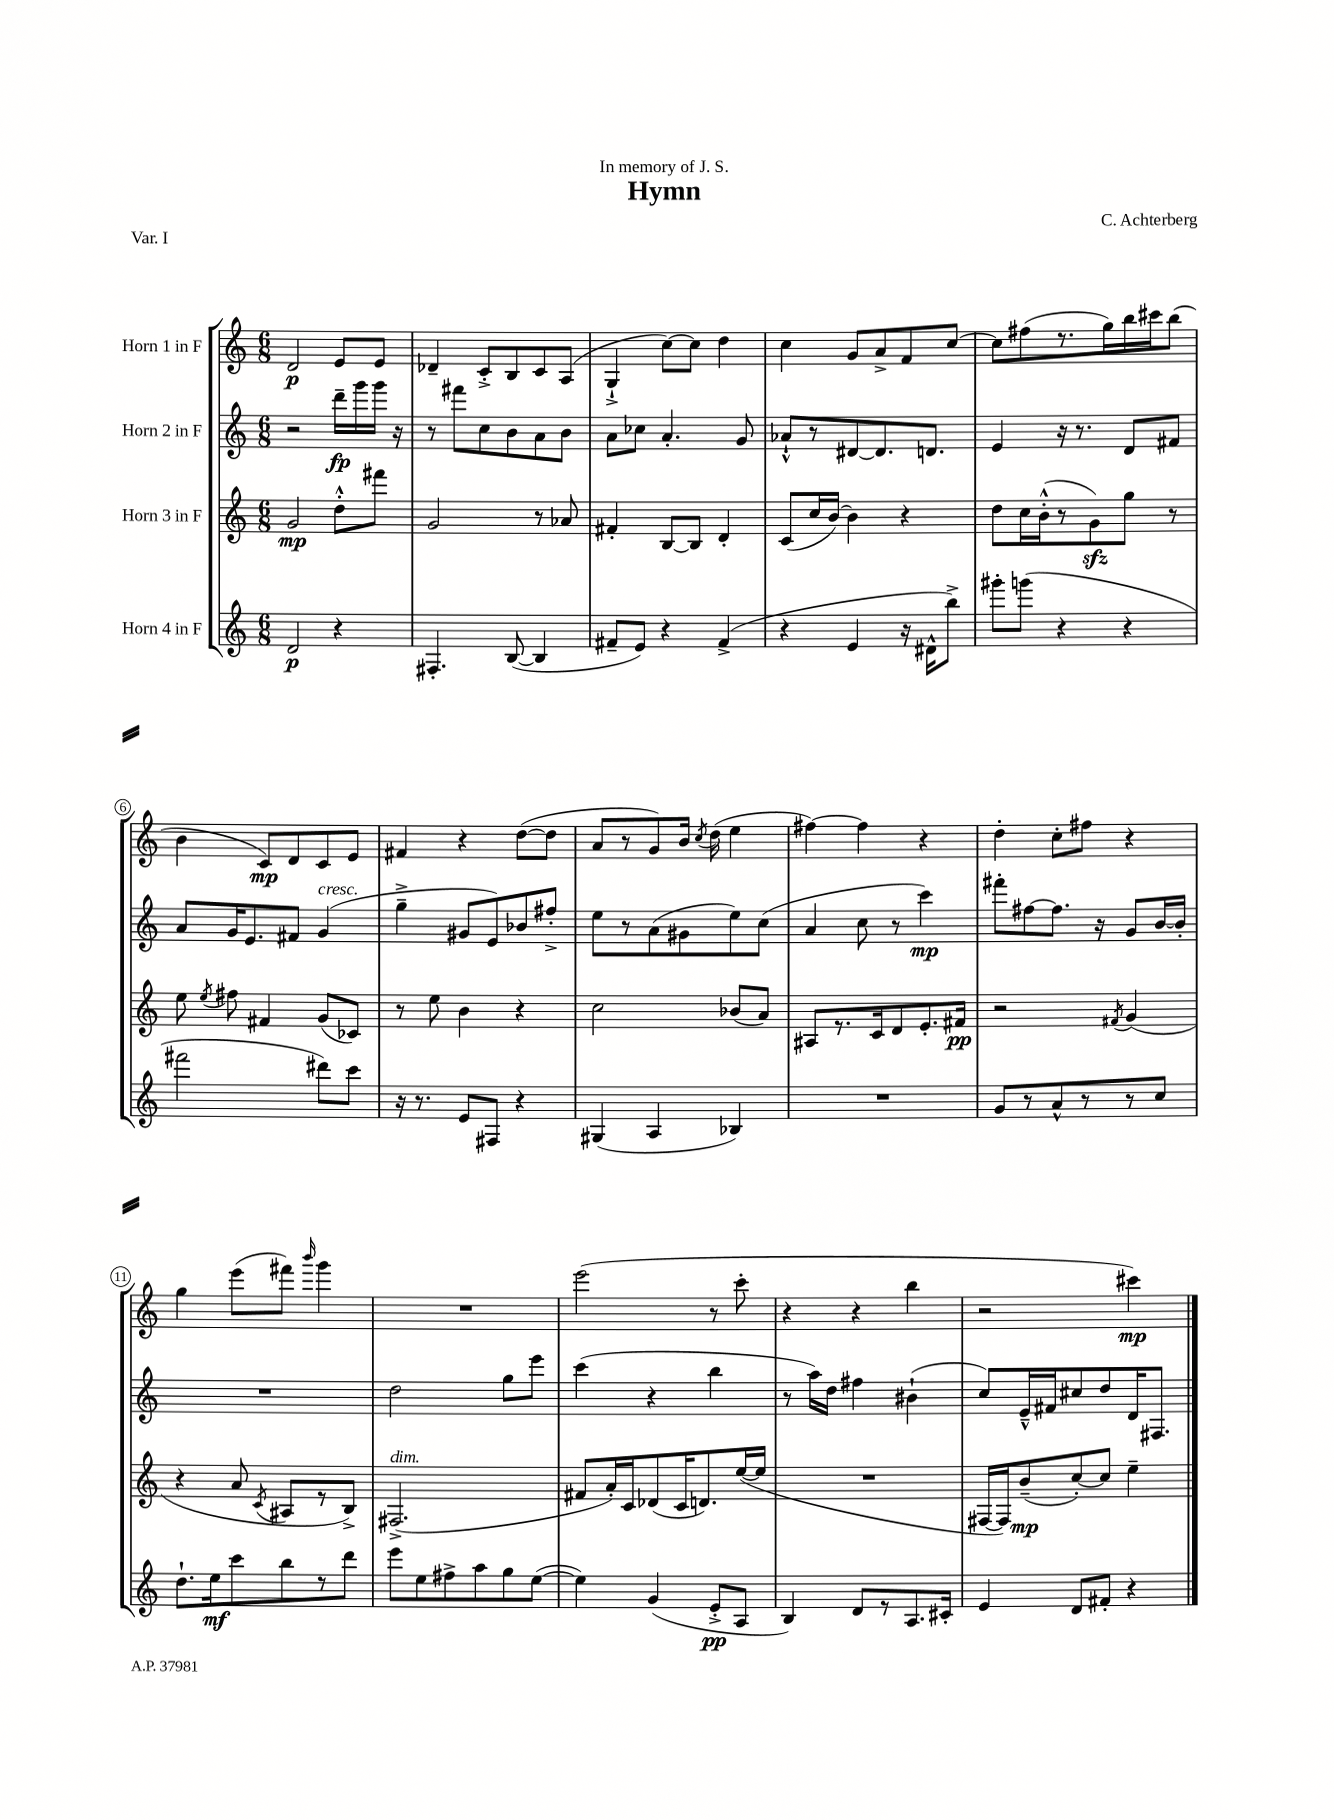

**kern	**kern	**kern	**kern
*staff4	*staff3	*staff2	*staff1
*clefG2	*clefG2	*clefG2	*clefG2
*k[]	*k[]	*k[]	*k[]
*M6/8	*M6/8	*M6/8	*M6/8
2d	2g	2r	2d
4r	8dd'^^	16ddd~	8e
.	.	16ggg	.
.	8fff#	16ggg	8e
.	.	16r	.
=	=	=	=
4.F#'	2g	8r	4d-~
.	.	8fff#	.
.	.	8cc	8c'^
([8B	.	8b	8B
4B]	8r	8a	8c
.	8a-	8b	(8A
=	=	=	=
8f#~	4f#'	8a	4G`^
8e)	.	8cc-	.
4r	[8B	4.a'	[8cc)
.	8B]	.	8cc]
(4f#^	4d'	.	4dd
.	.	8g	.
=	=	=	=
4r	(8c	8a-`^^	4cc
.	16cc	8r	.
.	[16b)	.	.
4e	4b]	[8d#	8g
.	.	8.d#]	8a^
16r	4r	.	8f
16d#^^	.	8.d	.
8bb^)	.	.	[8cc
=	=	=	=
8ggg#'	8dd	4e	8cc]
(8ggg	16cc	.	(8ff#
.	(16b'^^	.	.
4r	8r	16r	8.r
.	.	8.r	.
.	8g)	.	.
.	.	.	16gg)
4r	8gg	8d	16bb
.	.	.	16ccc#
.	8r	8f#	(8bb
=	=	=	=
2fff#	8ee	8a	4b
.	8qee	.	.
.	8ff#	16g	.
.	.	8.e	.
.	4f#	.	8c)
.	.	8f#	8d
8ddd#)	(8g	(4g	8c
8ccc	8c-)	.	8e
=	=	=	=
16r	8r	4gg~^	4f#
8.r	.	.	.
.	8ee	.	.
8e	4b	8g#	4r
8F#	.	8e)	.
4r	4r	8b-	([8dd
.	.	8ff#'^	8dd]
=	=	=	=
(4G#	2cc	8ee	8a
.	.	8r	8r
4A	.	(8a	8g)
.	.	8g#	16b
.	.	.	8qcc
.	.	.	(16dd
4B-)	(8b-	8ee)	4ee
.	8a)	(8cc	.
=	=	=	=
2.r	8A#	4a	[4ff#)
.	8.r	.	.
.	.	8cc	4ff#]
.	16c	.	.
.	8d	8r	.
.	8.e'	4ccc)	4r
.	16f#	.	.
=	=	=	=
8g	2r	8fff#'	4dd'
8r	.	[8ff#	.
8a^^	.	8.ff#]	8cc'
8r	.	.	8ff#
.	.	16r	.
.	8qf#	.	.
8r	(4g	8g	4r
8cc	.	[16b	.
.	.	16b']	.
=	=	=	=
8.dd`	4r	2.r	4gg
16ee	.	.	.
8ccc	8a	.	(8eee
.	8qc	.	.
8bb	8A#	.	8fff#)
.	.	.	16qqbbb
8r	8r	.	4ggg
8ddd	8B^)	.	.
=	=	=	=
8eee	(2.F#^	2dd	2.r
8ee	.	.	.
8ff#^	.	.	.
8aa	.	.	.
8gg	.	8gg	.
([8ee	.	8eee	.
=	=	=	=
4ee])	8f#	(4ccc	(2eee
.	16a')	.	.
.	16c	.	.
(4g	(8d-	4r	.
.	16c	.	.
.	8.d)	.	.
8e'^	.	4bb	8r
8A	([16ee	.	8ccc'
.	16ee]	.	.
=	=	=	=
4B)	2.r	8r	4r
.	.	16aa)	.
.	.	16dd	.
8d	.	4ff#	4r
8r	.	.	.
8.A	.	(4b#`	4bb
16c#'	.	.	.
=	=	=	=
4e	[16F#	8cc)	2r
.	16F#])	.	.
.	(8b~	16e~^^	.
.	.	16f#	.
8d	[8cc')	8cc#	.
8f#'	8cc]	8dd	.
4r	4ee~	16d	4ccc#)
.	.	8.F#	.
==	==	==	==
*-	*-	*-	*-
